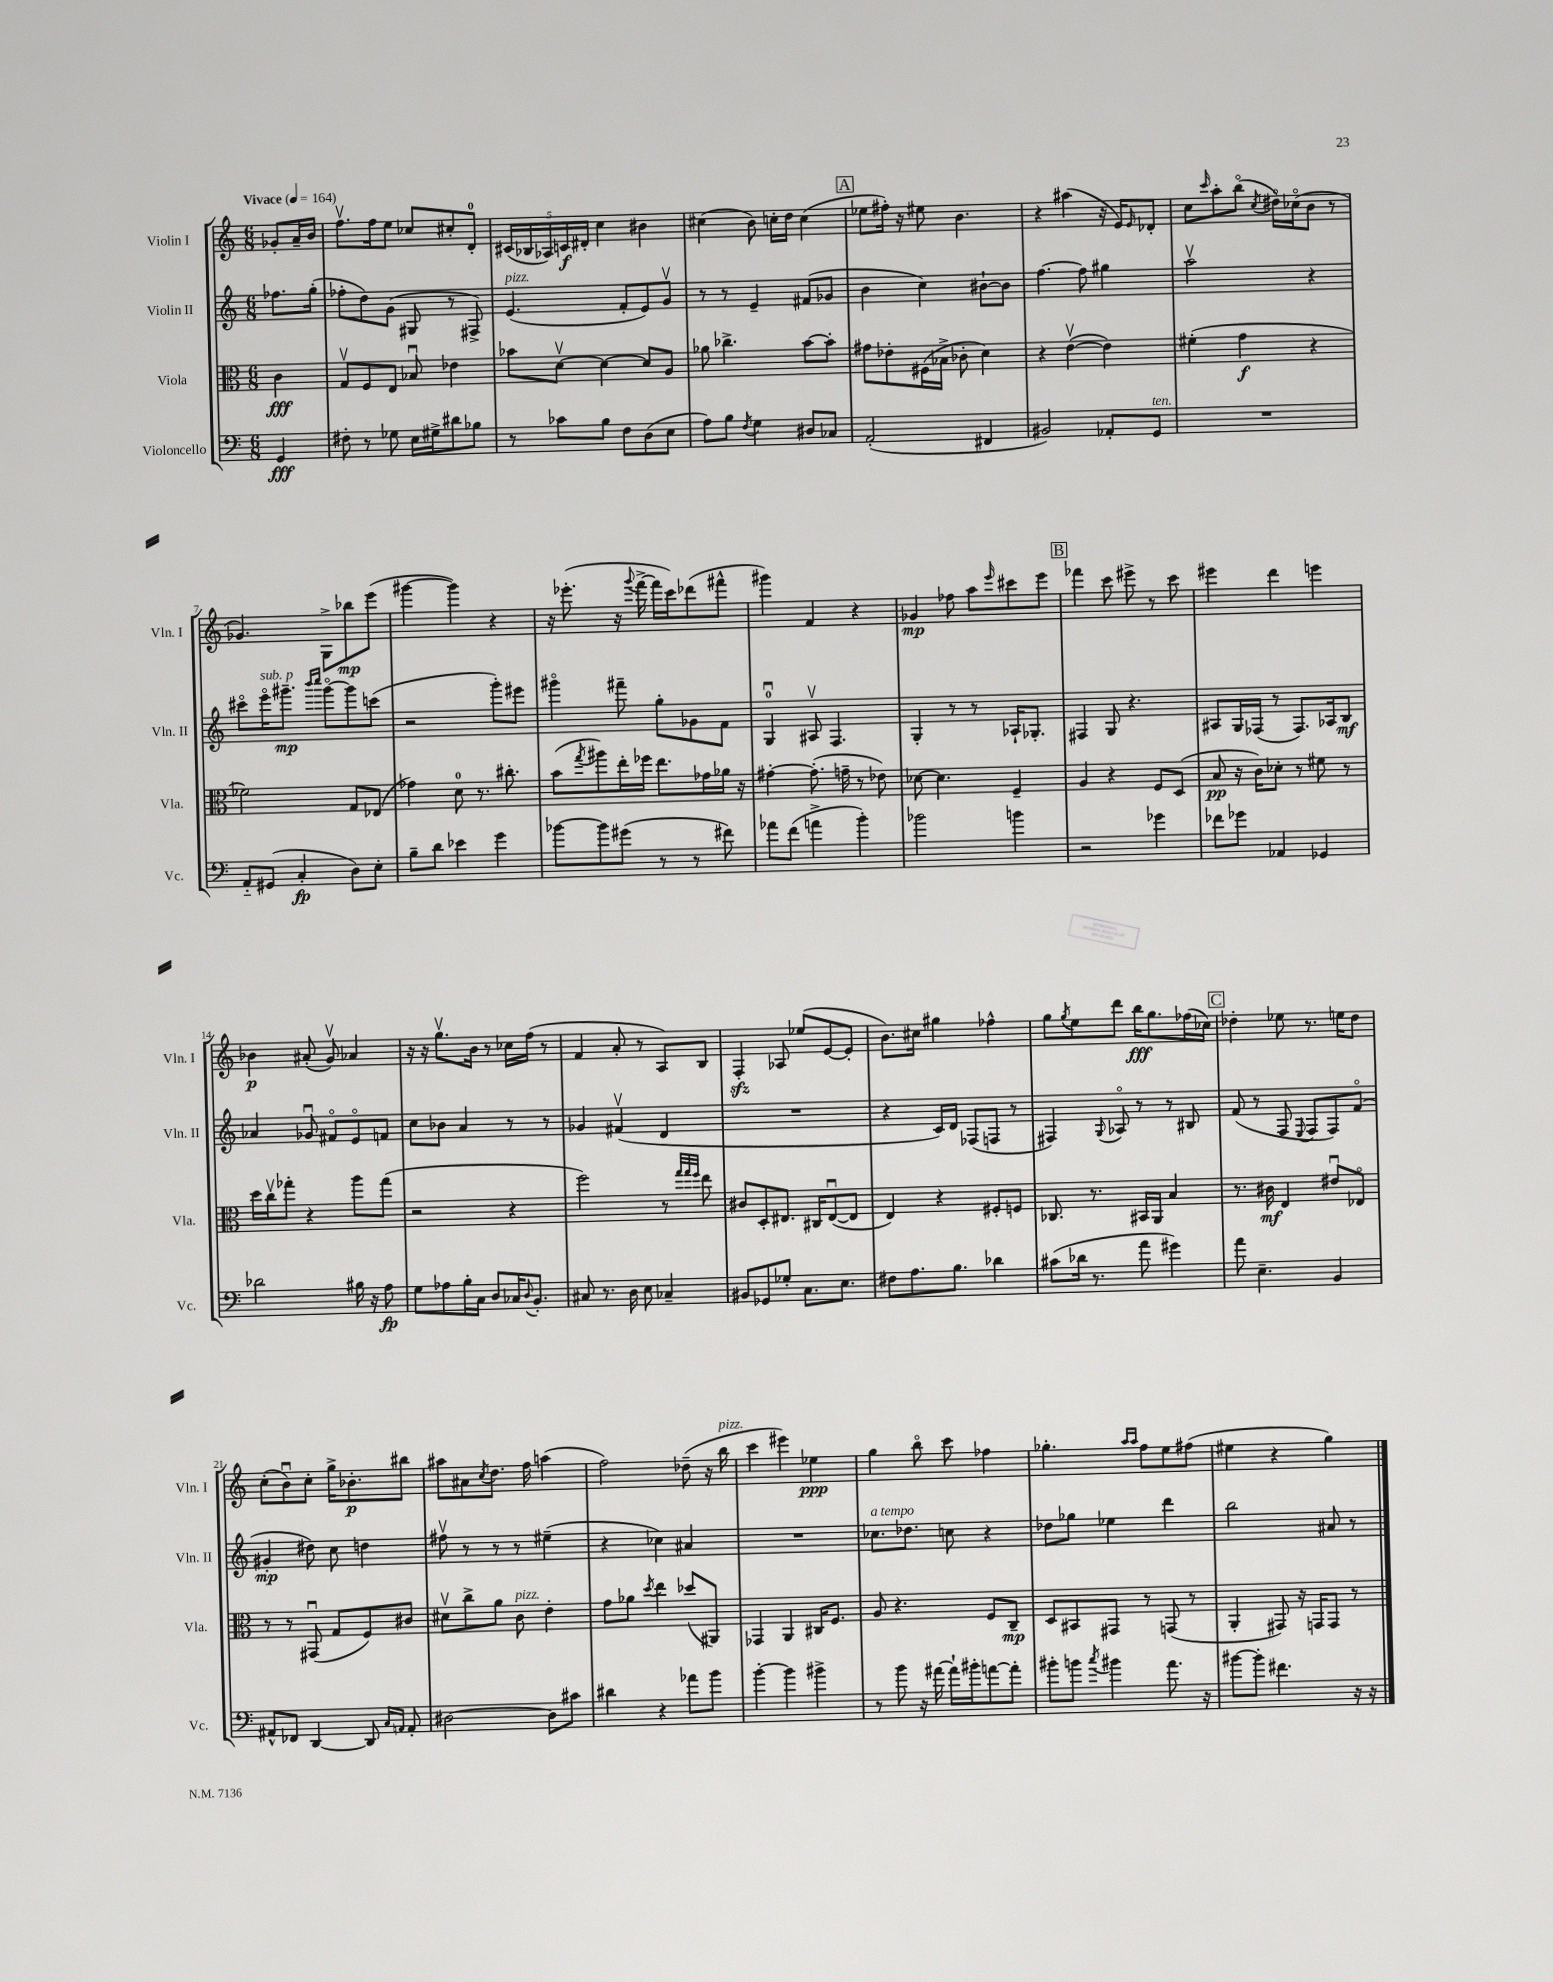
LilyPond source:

<<
\new StaffGroup <<
\new Staff = "s0" \with { instrumentName = "Violin I" shortInstrumentName = "Vln. I" } {
    \clef treble \key c \major \numericTimeSignature \time 6/8 \partial 4 \tempo "Vivace" 4 = 164
    ges'8-. a'16-- b'16 |
    f''8.\upbow f''16 e''8 ces''8 cis''8-. d'8-0-. |
    \tuplet 5/4 { cis'16( bes16 aes16) c'16\f dis'16-. } c''4 bis'4 |
    cis''4( b'8) c''16-. d''16 c''4( |
    \mark \markup { \box "A" } ees''8 fis''16-.) r16 eis''8 b'4. |
    r4 ais''4( r16 e'16) \grace { e'16 } des'8-. |
    c''8 \grace { c'''16 } a''8-. b''8\flageolet( \acciaccatura { c''8 } dis''16\flageolet) ces''16\flageolet( b'8 r8 |
    ges'4.) g8-> bes''8\mp e'''8( |
    gis'''4~ gis'''4) r4 |
    r16 ees'''8.-.( r16 \appoggiatura { g'''8 } f'''16~-> f'''16 c'''16) des'''8( fis'''8-^ |
    gis'''4) f'4 r4 |
    ges'4\mp fes''8 a''8 \grace { e'''16 } cis'''8 e'''8 |
    \mark \markup { \box "B" } fes'''4 c'''8 eis'''8-> r8 c'''8 |
    eis'''4 d'''4 e'''4 |
    bes'4\p ais'8-.( g'8\upbow) aes'4 |
    r16 r16 g''8.\upbow b'16 r8 ces''16 f''16( r8 |
    f'4 a'8-. r8 a8) b8 |
    f4-.\sfz aes8 ees''8( e'8~ e'8-. |
    b'8.) cis''16 gis''4 fes''4-^ |
    g''8 \acciaccatura { g''8 } e''8 d'''8 b''16\fff g''8. fes''16( ces''16) |
    \mark \markup { \box "C" } des''4-. ees''8 r8. e''16 des''8 |
    c''8-.( b'8\downbow) c''8-. g''16-> bes'8.-.\p bis''8 |
    ais''8 ais'8 \acciaccatura { c''8 } d''8. f''16 a''4( |
    f''2) des''8--( r16 b''16^\markup { \italic "pizz." } |
    c'''4 eis'''4) ees''4\ppp |
    g''4 b''8\flageolet c'''8 fes''4 |
    ges''4.-. \grace { a''16 a''16 } f''8 e''8 fis''8( |
    eis''4 r4 g''4) \bar "|." |
}
\new Staff = "s1" \with { instrumentName = "Violin II" shortInstrumentName = "Vln. II" } {
    \clef treble \key c \major \numericTimeSignature \time 6/8 \partial 4
    fes''8. g''16-.( |
    fes''8-. d''8) g'8( gis8 r8 fis8->) |
    e'4.^\markup { \italic "pizz." }( f'8-. e'8) g'8\upbow |
    r8 r8 e'4-- fis'8( ges'8 |
    \mark \markup { \box "A" } b'4 c''4) bis'8~-! bis'8 |
    f''4.~ f''8 gis''4 |
    a''2\upbow r4 |
    cis'''8\flageolet e'''16\flageolet^\markup { \italic "sub. p" } gis'''8.--\mp \grace { b'''16 c''''16 } gis'''8~\flageolet gis'''8 c'''8( |
    r2 g'''8-.) eis'''8 |
    gis'''4\flageolet fis'''8-- g''8-. ges'8 f'8 |
    g4-0\downbow ais8\upbow f4. |
    g4-. r8 r8 aes16-! ges8.-. |
    \mark \markup { \box "B" } fis4 g8 r4. |
    ais8 g16 fes16( r8 fes8.) aes16 b8\mf |
    aes'4 ges'8\downbow fis'8\flageolet e'8\flageolet f'8 |
    c''8 bes'8 a'4 r8 r8 |
    ges'4 fis'4\upbow( d'4 |
    R2. |
    r4 c'16) d'16 fes8( f8 r8 |
    fis4) \appoggiatura { g8 } aes8\flageolet r8 r8 bis8 |
    \mark \markup { \box "C" } f'8( r8 f8 \appoggiatura { e8 } f8 f8) f'8\flageolet( |
    gis'4-.\mp dis''8) c''8 d''4 |
    fis''8\upbow r8 r8 r8 eis''4--( |
    r4 ces''4) ais'4 |
    R2. |
    ces''8.^\markup { \italic "a tempo" } des''8. c''8 r4 |
    des''8 ges''8 ees''4 d'''4 |
    b''2 ais'8 r8 \bar "|." |
}
\new Staff = "s2" \with { instrumentName = "Viola" shortInstrumentName = "Vla." } {
    \clef alto \key c \major \numericTimeSignature \time 6/8 \partial 4
    c'4\fff |
    g8\upbow f8 e8 bes8\downbow ees'4 |
    bes'8 d'8~\upbow d'4~ d'8 a8 |
    aes'8 ces''4.-> b'8~ b'8-. |
    \mark \markup { \box "A" } gis'8 ees'8-. fis16( bes16-> ces'8-. d'4) |
    r4 e'4~\upbow( e'4) |
    fis'4-.( g'4\f r4 |
    fes'2) g8 ees8( |
    ges'4) d'8-0 r8. cis''8.-. |
    b'8( \acciaccatura { g''8 } ais''8) e''16-. fes''16 e''8. ges'16 aes'16 r16 |
    gis'4~-. gis'8.-.( g'16-- r8 ees'8) |
    des'8~ des'4. f4-- |
    \mark \markup { \box "B" } a4 r4 f8 d8( |
    b8\pp r16 c'16) des'8-. r8 fis'8 r8 |
    d''16 c''16\upbow ges''8-. r4 a''8 ges''8( |
    r2 r4 |
    f''2) r8 \grace { g''32 g''32 f''32 } e''8 |
    cis'8 d8-. eis8. cis16 eis8~\downbow( eis8 |
    e4) r4 fis8-. f8 |
    ces8. r8. bis,16 a,16 b4 |
    \mark \markup { \box "C" } r8. cis'16\mf e4 eis'8\downbow ees8\flageolet |
    r8 r8 gis,8\downbow( g8 f8) cis'8 |
    dis'8\upbow c''8-> a'8 c'8^\markup { \italic "pizz." } e'4-. |
    g'8 aes'8 \acciaccatura { d''8 } e''4 des''8( ais,8) |
    ges,4 a,4 cis16 f8. |
    a8 r4. f8 c8--\mp |
    d8 bis,8 gis,8 r8 g,8( r8 |
    a,4-. gis,8) r16 g,16 g,8 r8 \bar "|." |
}
\new Staff = "s3" \with { instrumentName = "Violoncello" shortInstrumentName = "Vc." } {
    \clef bass \key c \major \numericTimeSignature \time 6/8 \partial 4
    g,4\fff |
    fis8-. r8 ges8 e16 gis16-> dis'8 bes8 |
    r8 ces'8 b8 f8 d8( e8 |
    a8) b8 \acciaccatura { f8 } g4 dis8 ces8 |
    \mark \markup { \box "A" } a,2-.( fis,4 |
    bis,2) aes,8-. g,8^\markup { \italic "ten." } |
    R2. |
    a,8-_ gis,8( c4-.\fp d8) e8-. |
    b8-- d'8 ees'4 g'4 |
    bes'8~ bes'8 gis'8( r8 r8 fis'8) |
    aes'8 f'8( a'4-> b'4-.) |
    bes'2 b'4 |
    \mark \markup { \box "B" } r2 ges'4 |
    fes'8 ges'8 aes,4 ges,4 |
    des'2 bis16 r16 a8\fp |
    g8 aes8 b16-. c16 d8 ces16 \appoggiatura { d8 } b,8.-. |
    cis8 r8. d16 e8 ces4-- |
    bis,8 ges,8 ges8-. c8. e8. |
    fis8 a8. b8. des'4 |
    cis'8( des'16 r8. a'8 gis'4) |
    \mark \markup { \box "C" } a'8 e4.-- b,4 |
    ais,8-^ fes,8 d,4~ d,8 \grace { c16 a,16 } a,8-. |
    dis2~ dis8 cis'8 |
    dis'4 r4 aes'8 b'8 |
    b'4~-. b'4 bis'4-> |
    r8 b'8 r16 ais'16~ ais'16-! bis'16-. a'8~ a'8-. |
    bis'8-. b'8 \acciaccatura { c''8 } bis'4 a'8. r16 |
    bis'8~ bis'8-. fis'4. r16 r16 \bar "|." |
}
>>
>>
